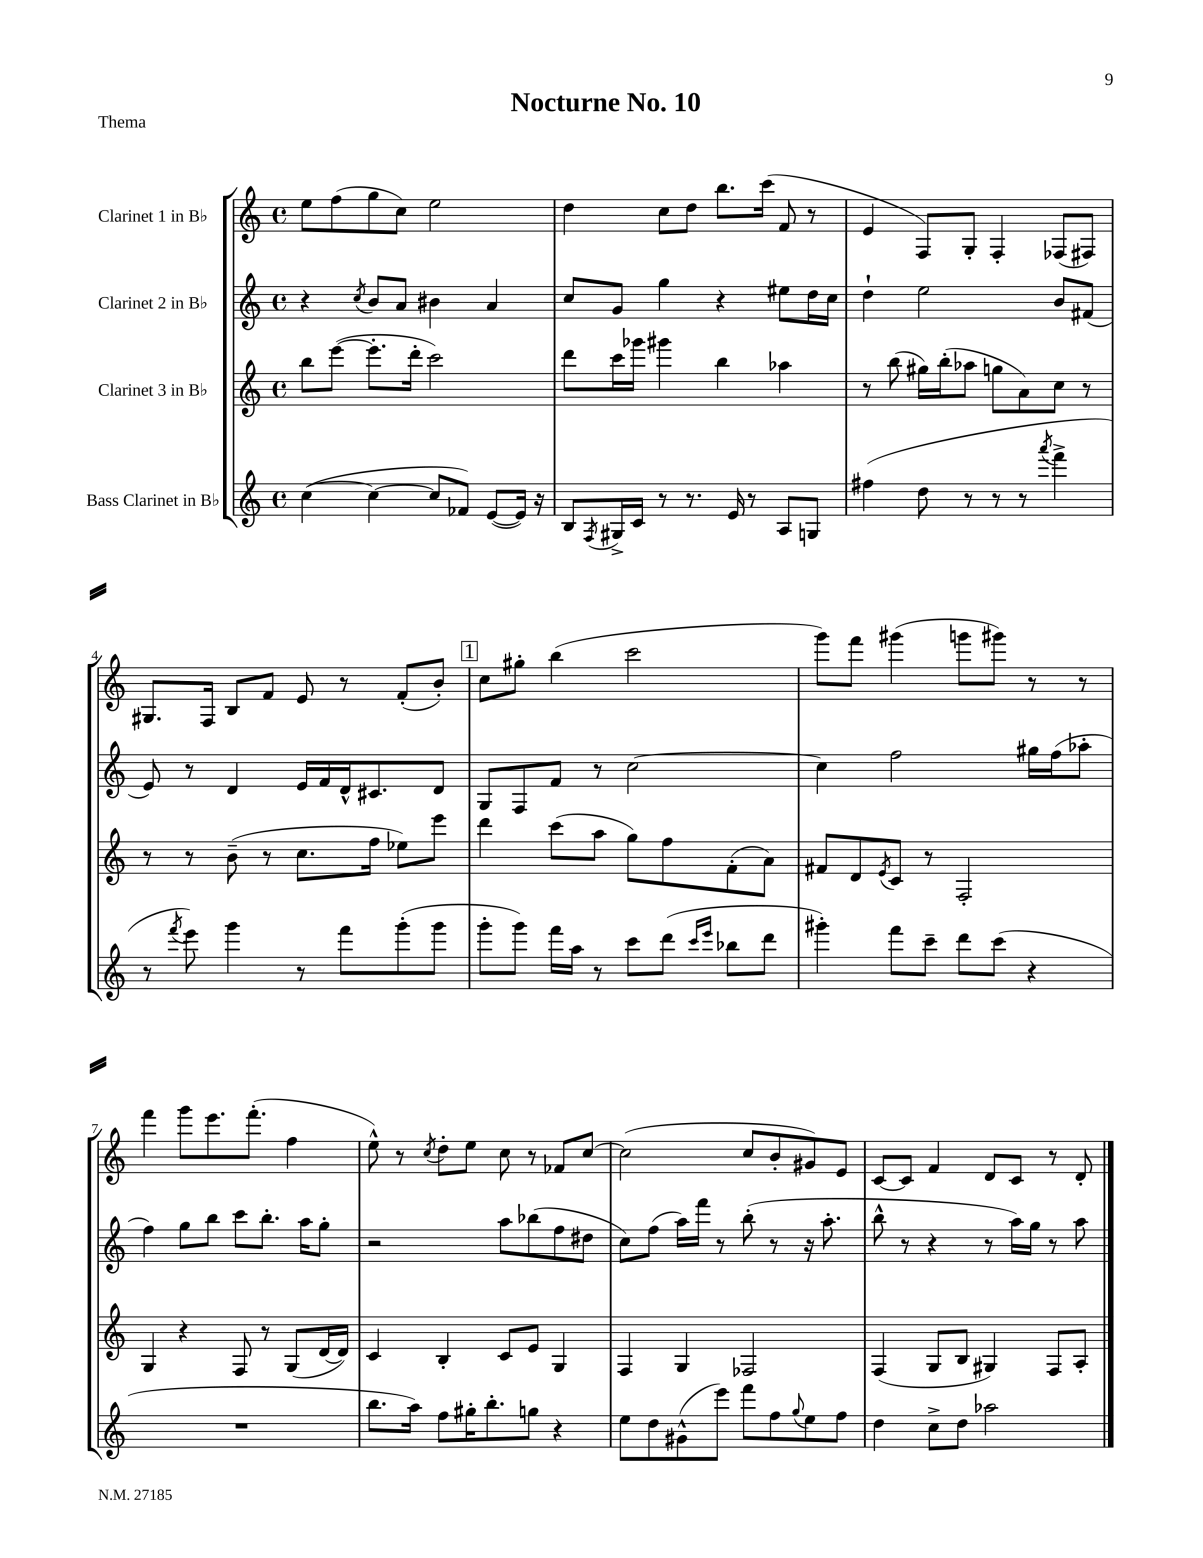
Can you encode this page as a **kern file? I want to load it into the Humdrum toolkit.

**kern	**kern	**kern	**kern
*part4	*part3	*part2	*part1
*staff4	*staff3	*staff2	*staff1
*I"Bass Clarinet in B♭	*I"Clarinet 3 in B♭	*I"Clarinet 2 in B♭	*I"Clarinet 1 in B♭
*clefG2	*clefG2	*clefG2	*clefG2
*k[]	*k[]	*k[]	*k[]
*M4/4	*M4/4	*M4/4	*M4/4
*met(c)	*met(c)	*met(c)	*met(c)
=1	=1	=1	=1
([4cc\	8bb\L	4r	8ee\L
.	([8eee\J	.	(8ff\
.	.	8qcc/	.
4cc\_	8.eee'\L]	8b/L	8gg\
.	.	8a/J	8cc\J)
.	16ddd'\Jk	.	.
8cc/L]	2ccc\)	4b#X\	2ee\
8f-X/J)	.	.	.
([8e/L	.	4a/	.
16e/Jk])	.	.	.
16r	.	.	.
=2	=2	=2	=2
8B/L	8ddd\L	8cc/L	4dd\
8qF/	.	.	.
16G#X^/L	16ccc\L	8g/J	.
16c/JJ	16ggg-X\JJ	.	.
8r	4ggg#X\	4gg\	8cc\L
8.r	.	.	8dd\J
.	4bb\	4r	8.bb\L
16e/	.	.	.
8r	.	.	.
.	.	.	(16ccc\Jk
8A/L	4aa-X\	8ee#X\L	8f/
8Gn/J	.	16dd\L	8r
.	.	16cc\JJ	.
=3	=3	=3	=3
(4ff#X\	8r	4dd`\	4e/
.	(8bb\	.	.
8dd\	16gg#X\LL)	2ee\	8F/L)
.	(16bb'\J	.	.
8r	8aa-X\J	.	8G'/J
8r	8ggn\L	.	4F'/
8r	8a\)	.	.
8qaaa/	.	.	.
4fff^\	8cc\J	8b/L	(8F-X/L
.	8r	(8f#X/J	8F#X/J)
!!LO:LB:g=z
=4	=4	=4	=4
8r	8r	8e/)	8.G#X/L
8qfff/	.	.	.
8eee\)	8r	8r	.
.	.	.	16F/Jk
4ggg\	(8b~\	4d/	8B/L
.	8r	.	8f/J
8r	8.cc\L	16e/LL	8e/
.	.	16f/	.
8fff\L	.	16d^^/J	8r
.	16ff\Jk	8.c#X/	.
(8ggg'\	8ee-X\L)	.	(8f'/L
8ggg\J	8eee\J	8d/J	8b'/J)
!!LO:REH:place=s1:t=1
=5	=5	=5	=5
8ggg'\L	4ddd\	8G/L	8cc\L
8ggg\J)	.	8F/	8gg#X'\J
16fff\LL	(8ccc\L	8f/J	(4bb\
16aa\JJ	.	.	.
8r	8aa\J	8r	.
8ccc\L	8gg\L)	[2cc\	2ccc\
(8ddd\J	8ff\	.	.
16qqccc/LL	.	.	.
16qqeee/JJ	.	.	.
8bb-X\L	(8f'\	.	.
8ddd\J	8a\J)	.	.
=6	=6	=6	=6
4ggg#X'\)	8f#X/L	4cc\]	8ggg\L)
.	8d/	.	8fff\J
.	8qe/	.	.
8fff\L	8c/J	2ff\	(4ggg#X\
8ccc~\J	8r	.	.
8ddd\L	2F'/	.	8gggn\L
(8ccc\J	.	.	8ggg#X\J)
4r	.	16gg#X\LL	8r
.	.	(16ff\J	.
.	.	8aa-X'\J	8r
!!LO:LB:g=z
=7	=7	=7	=7
1r	4G/	4ff\)	4fff\
.	4r	8gg\L	8ggg\L
.	.	8bb\J	8.eee\
.	8F/	8ccc\L	.
.	.	.	(8.fff'\J
.	8r	8.bb'\J	.
.	(8G/L	.	4ff\
.	.	16aa\KL	.
.	[16d/L	8gg'\J	.
.	16d/JJ])	.	.
=8	=8	=8	=8
8.bb\L	4c/	2r	8ee^^\)
.	.	.	8r
16aa\Jk)	.	.	.
.	.	.	8qcc/
8ff\L	4B'/	.	8dd'\L
16gg#X'\K	.	.	8ee\J
8.bb'\	.	.	.
.	8c/L	8aa\L	8cc\
8ggn\J	8e/J	(8bb-X\	8r
4r	4G/	8ff\	8f-X/L
.	.	8dd#X\J	[8cc/J
=9	=9	=9	=9
8ee\L	4F/	8cc\L)	(2cc\]
8dd\	.	(8ff\J	.
(8g#X^^\	4G/	16aa\LL)	.
.	.	16fff\JJ	.
8eee\J)	.	8r	.
8fff\L	2F-X/	(8bb'\	8cc/L
8ff\	.	8r	8b'/
8qqgg/	.	.	.
8ee\	.	16r	8g#X/)
.	.	8.aa'\	.
8ff\J	.	.	8e/J
=10	=10	=10	=10
4dd\	(4F/	8bb^^\	[8c/L
.	.	8r	8c/J]
8cc^\L	8G/L	4r	4f/
8dd\J	8B/J	.	.
2aa-X\	4G#X/)	8r	8d/L
.	.	16aa\LL)	8c/J
.	.	16gg\JJ	.
.	8F/L	8r	8r
.	8A'/J	8aa\	8d'/
==	==	==	==
*-	*-	*-	*-
